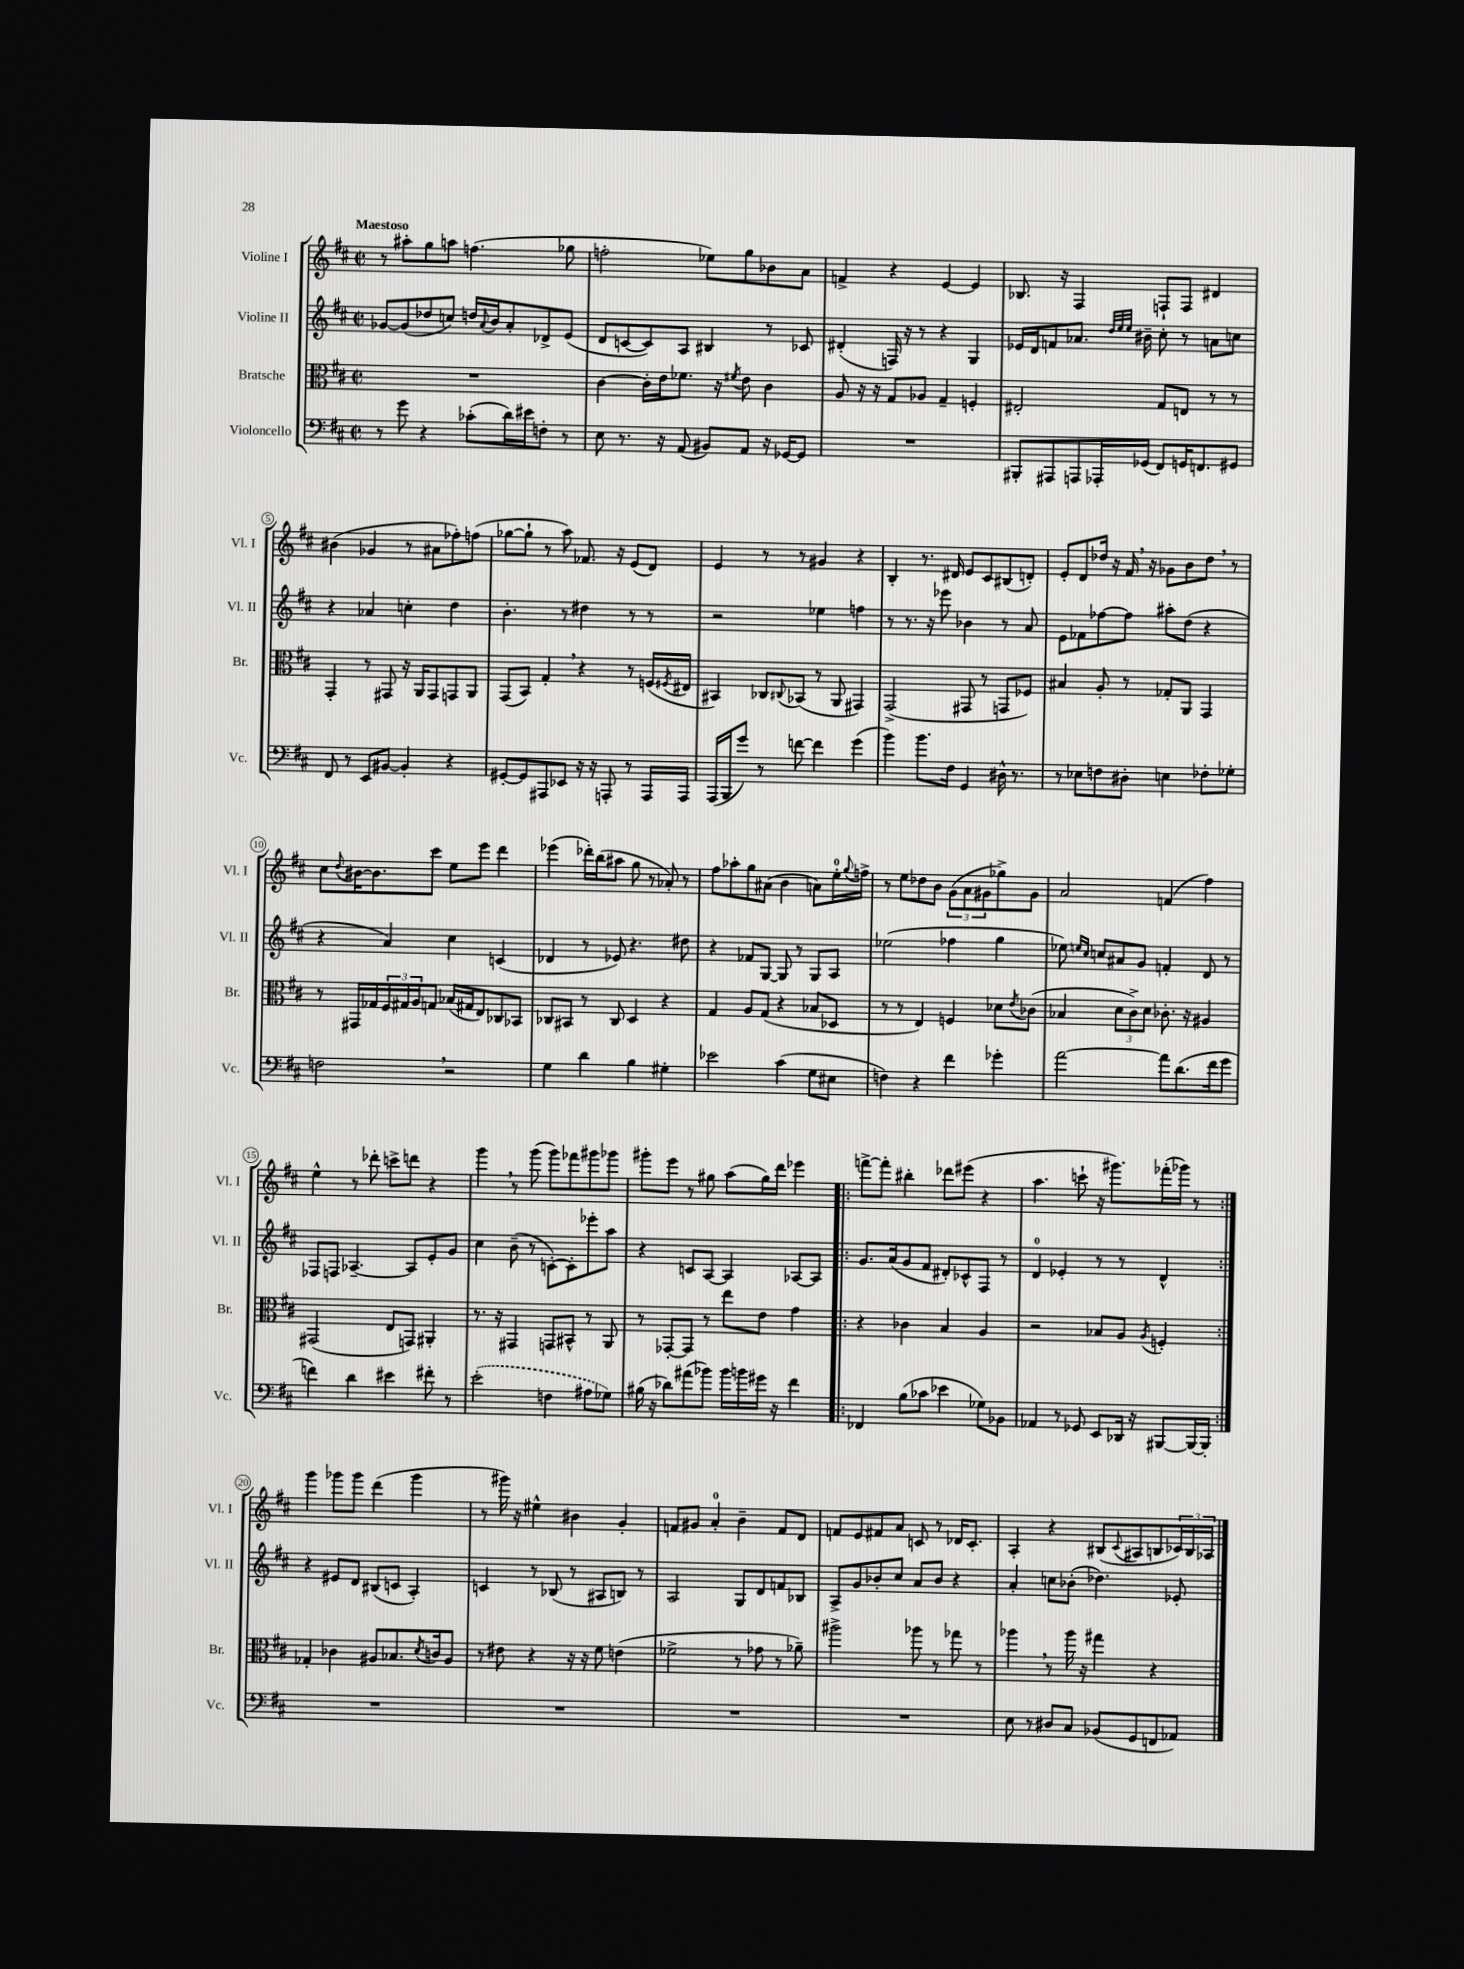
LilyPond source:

<<
\new StaffGroup <<
\new Staff = "s0" \with { instrumentName = "Violine I" shortInstrumentName = "Vl. I" } {
    \clef treble \key d \major \defaultTimeSignature \time 2/2 \tempo "Maestoso"
    r8 ais''8-. g''8 a''8 f''4.( ges''8 |
    f''2-. ees''8) g''8 bes'8 a'8 |
    f'4-> r4 e'4~ e'4 |
    bes8. r16 fis4 f8-! f8 dis'4 |
    bis'4( ges'4 r8 ais'8 fes''8-.) f''8( |
    ges''8~ ges''8-! r8 a''8) fes'8. r16 e'8( d'8) |
    e'4 r8 r8 gis'4 r4 |
    b4-. r8. dis'16 e'8 cis'8 bis8( d'8-.) |
    e'8-. d'8 des''16 r16 fis'16 \breathe r16 ges'8 b'8 des''8 \breathe r8 |
    cis''8 \appoggiatura { d''8 } bis'16~ bis'8. cis'''8 e''8 e'''8 d'''4 |
    ees'''4( des'''16-.) b''16( ais''8 g''8 r8 aes'8-.) r8 |
    fis''8 aes''8-. g''8 ais'8( b'4 a'8) e''16-0-. \appoggiatura { g''8 } f''16-> |
    r8 e''8 des''8 b'8 \tuplet 3/2 { g'8( a'8 gis'8 } ges''8->) gis'8 |
    a'2 f'4( fis''4) |
    e''4-^ r8 des'''8-. c'''8-> d'''8 r4 |
    g'''4 \breathe r8 g'''8( g'''8) fes'''8 gis'''8 ges'''8 |
    gis'''8-. e'''8 r8 gis''8 a''8( gis''16) d'''16 ees'''4 |
    \repeat volta 2 { f'''8~-> f'''8-. bis''4-. des'''8 eis'''8( r4 |
    a''4. c'''8-! r16 gis'''8.) fes'''16-.( ges'''16) r8 | }
    g'''4 ges'''8 ges'''8 d'''4( ges'''4 |
    r8 gis'''16) r16 eis''4-^ bis'4 g'4-. |
    f'8 gis'8 a'4-0-. b'4-- f'8 d'8 |
    f'8 e'8 fis'8 a'8 c'8 r8 des'16 c'8.-. |
    a4-. r4 bis8( \appoggiatura { cis'8 } ais8 b8 \tuplet 3/2 { ces'16) b16 aes16 } \bar "|." |
}
\new Staff = "s1" \with { instrumentName = "Violine II" shortInstrumentName = "Vl. II" } {
    \clef treble \key d \major \defaultTimeSignature \time 2/2
    ges'8~ ges'8( des''8 c''8) d''16 \appoggiatura { a'8 } b'16 a'8-. des'8-> e'8( |
    d'8 c'8~ c'8) a8 bis4 r8 ces'8 |
    dis'4-.( f16) r16 r8 r4 g4 |
    ees'16 d'16 f'8 aes'8. \grace { d''32 e''32 e''32 } bis'16-- cis''8-. r8 a'8 c''8 |
    r4 aes'4 c''4-. d''4 |
    b'4.-. r8 dis''4 r8 r8 |
    r2 ees''4 f''4 |
    r8 r8. r16 ees'''8 bes'4 r8 a'8 |
    e'8 fes'8 fes''8~ fes''8 ais''8-. d''8( r4 |
    r4 a'4) cis''4 c'4( |
    des'4 r8 ees'8) r4. dis''8 |
    r4 fes'8 g8~ g8 r8 g8 a8 |
    ees''2( fes''4 g''4 |
    ees''8) \grace { e''16 cis''16 } c''8 ais'8 g'8 f'4-. d'8 r8 |
    fes8 f8 aes4.~-- aes8 e'8-. g'8 |
    cis''4 b'8--( r8 c'8~-.) c'8-. ees'''8-. a''8 |
    r4 c'8 a8~ a4 aes8~ aes8 |
    \repeat volta 2 { g'8. a'16( g'8 fis'8 dis'8-.) ces'8-^ fis8 r8 |
    d'4-0 ees'4-. r8 r8 d'4-^ | }
    r4 eis'8 d'8 bis8( c'8 a4-.) |
    c'4 r8 bes8( r8 ais8 b8) r8 |
    a2 g8 d'8 f'8 bes8 |
    a8-> g'8 bes'8-. cis''8 a'8 bes'8 r4 |
    a'4-. c''8 bes'8-.( des''4.) ees'8-. \bar "|." |
}
\new Staff = "s2" \with { instrumentName = "Bratsche" shortInstrumentName = "Br." } {
    \clef alto \key d \major \defaultTimeSignature \time 2/2
    R1 |
    cis'4~ cis'16-. e'16 fes'8. r16 \acciaccatura { fis'8 } e'8 cis'4 |
    a8 r16 r16 g8 aes8 g4-- f4-. |
    eis2-. g8 e8 r8 r8 |
    g,4-. r8 gis,8 r16 a,16 gis,8 g,8 a,8 |
    g,8( b,8) g4-. \breathe r4 r8 f16( \acciaccatura { fis8 } eis16 |
    bis,4) ces8 \appoggiatura { cis8 } bes,8( r8 a,8 gis,4) |
    g,2->( gis,8 r8 g,8 fes8) |
    bis4 a8-. r8 ges8-. a,8 g,4 |
    r8 gis,16 ges16 \tuplet 3/2 { fis16 gis16 a16 } g8 bes16( gis16 e8) ces8 bes,8 |
    ces8 bis,8 r8 ces8 d4 r4 |
    g4 a8 g8( r4 bes8 des8 |
    r8 r8 e4) f4 des'8 \acciaccatura { e'8 } ces'8( |
    bes4 \tuplet 3/2 { d'8 cis'8->) d'8 } ces'8.-. r16 ais4 |
    gis,2( e8 g,8) ais,4-. |
    r8. r16 gis,4 g,8 bis,8-^ r8 a,8 |
    r8 ges,8~-. ges,8 r8 e''8 e'8 g'4 |
    \repeat volta 2 { r4 ces'4 b4 a4 |
    r2 bes8 a8 \acciaccatura { a8 } f4-. | }
    ges4-. ces'4 ais8 bes8. \acciaccatura { d'8 } c'16 ais8 |
    r8 eis'8 r4 r16 r16 fis'8 e'4( |
    fes'2-> r8 ges'8 r8 aes'8--) |
    ais''2-> aes''8 r8 ges''8 r8 |
    aes''4 \breathe r8 aes''16 r16 gis''4 r4 \bar "|." |
}
\new Staff = "s3" \with { instrumentName = "Violoncello" shortInstrumentName = "Vc." } {
    \clef bass \key d \major \defaultTimeSignature \time 2/2
    r8 g'8 r4 ces'8-.( d'16) eis'16 f8-. r8 |
    e8 r8. r16 a,8( bis,8) a,8 r16 ges,16~ ges,8 |
    R1 |
    bis,,8-. ais,,8 a,,8 aes,,16-. ges,16( fis,8) g,16 f,8. gis,8 |
    fis,8 r8 e,8 bis,8~ bis,4-. r4 |
    gis,8~-. gis,8 ais,,8 ees,8 r16 r16 a,,8-. r8 a,,16 a,,16 |
    a,,16( b,,16 g'8) r8 f'8~ f'4 g'4( |
    b'4) b'8. fis16 g,4 dis16-^ r8. |
    r8 ees8 f8 dis8-. e4 fes8-. ges8-. |
    f2 \breathe r2 |
    g4 d'4 b4 gis4-. |
    ees'2 cis'4( g8 eis8 |
    f4) r4 fis'4 ges'4-. |
    a'2~ a'8 d'8.( fis'16 g'8 |
    f'4) d'4 eis'4 fis'8-. r8 |
    \once \slurDashed e'2-.( f4 ais8 ges8) |
    bis16( r16 des'8) ais'8( bes'8) bes'16 b'16 gis'16 r16 fis'4 |
    \repeat volta 2 { fes,4 b8( ces'8 ees'4 ges8) bes,8 |
    aes,4 r8 ges,8 e,8 des,16 r16 bis,,8~ bis,,16~ bis,,16-. | }
    R1 |
    R1 |
    R1 |
    R1 |
    e8 r8 dis8 cis8 bes,8( g,8 f,8 aes,8) \bar "|." |
}
>>
>>
\layout { \context { \Score \override BarNumber.stencil = #(make-stencil-circler 0.1 0.3 ly:text-interface::print) } }
